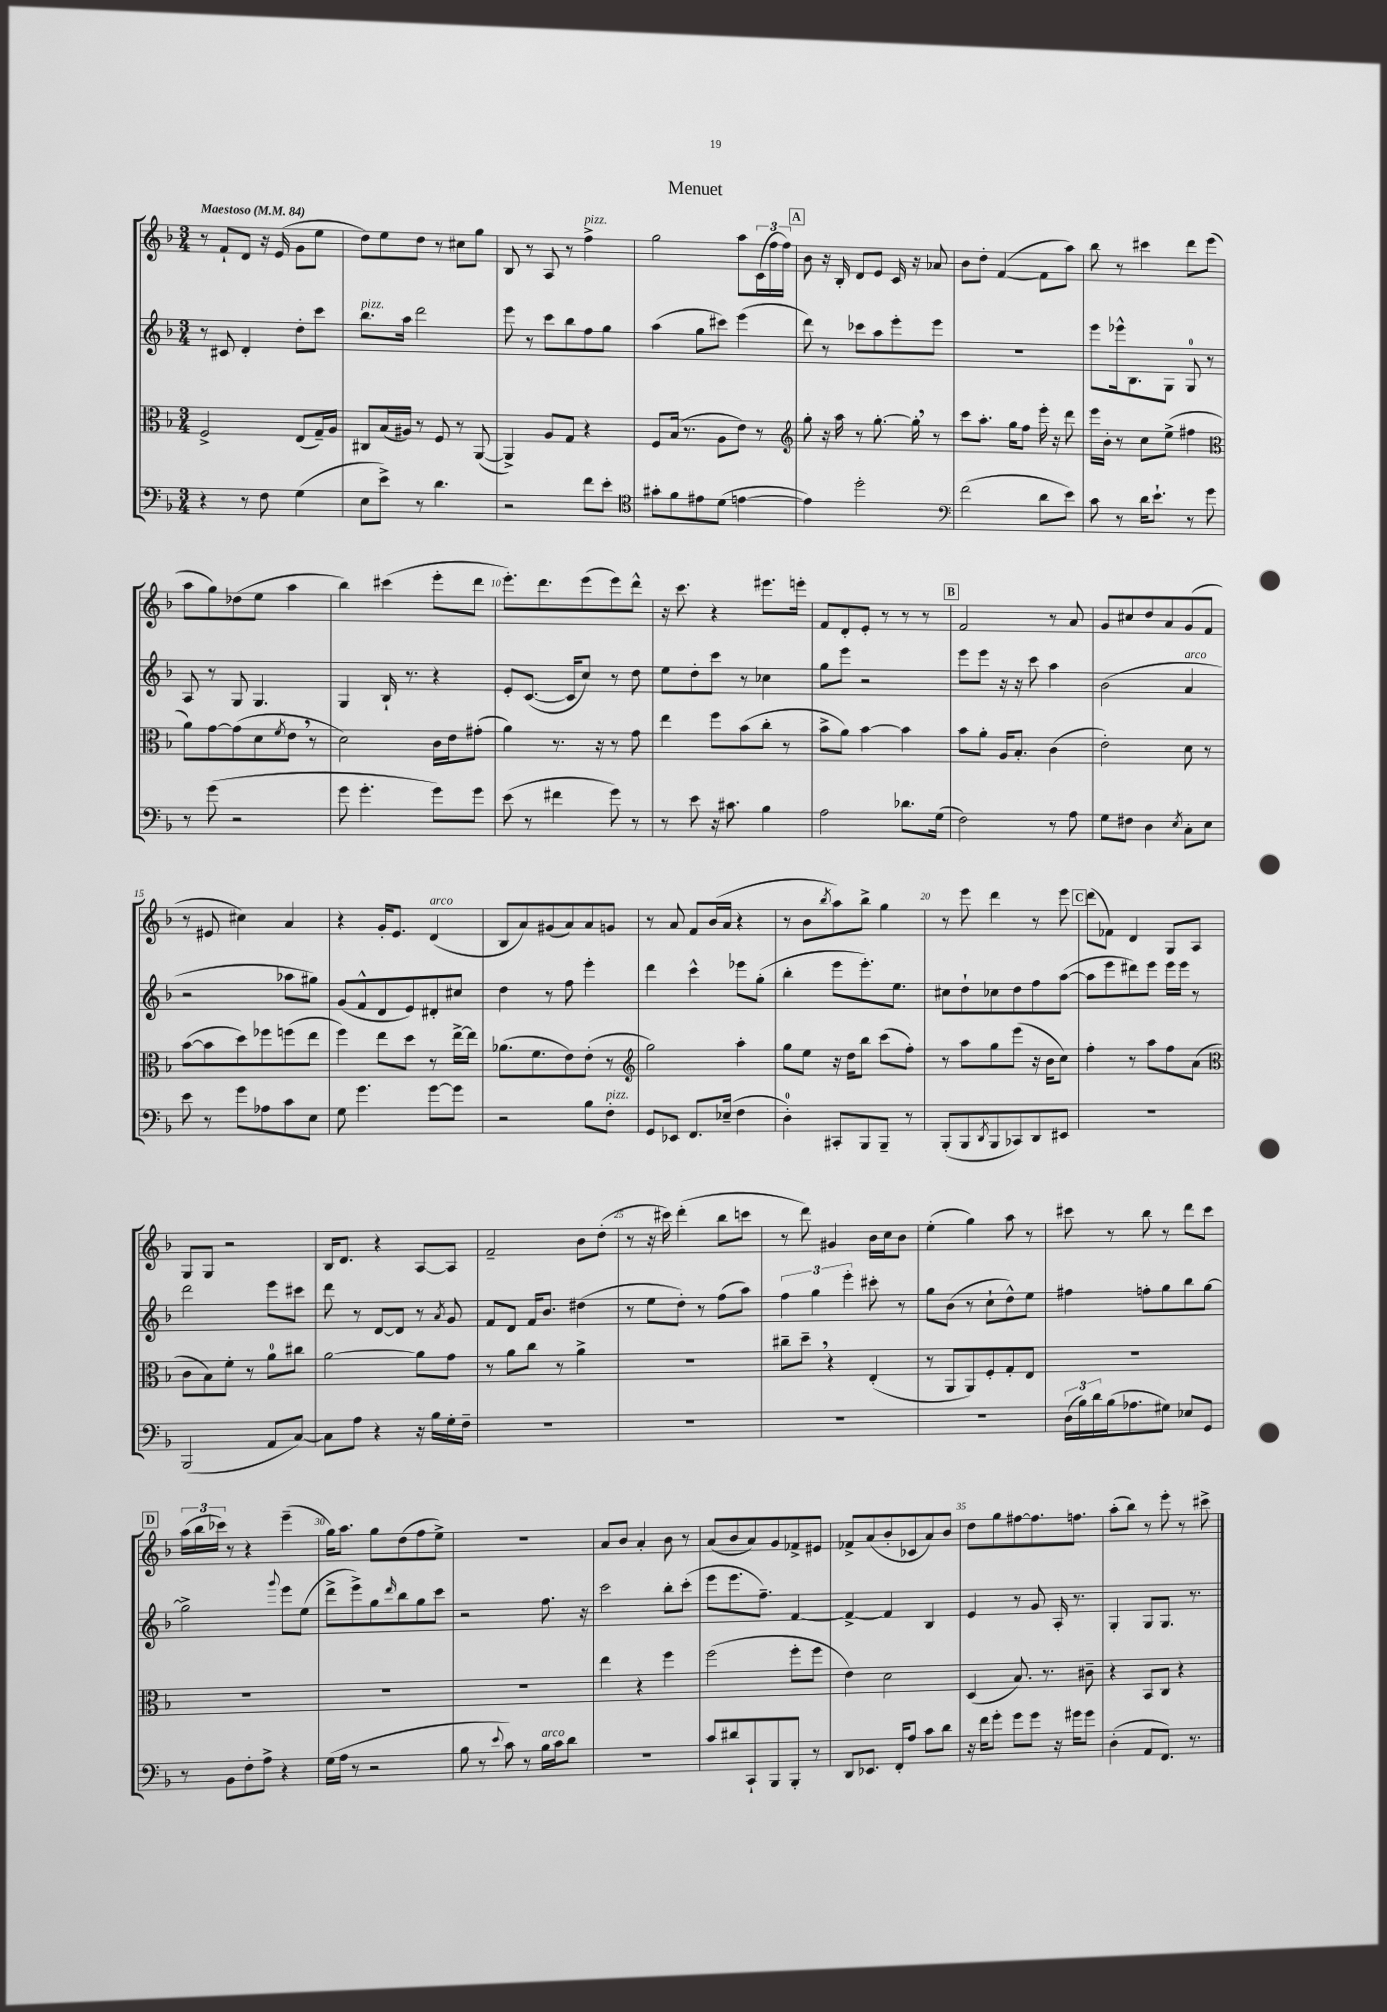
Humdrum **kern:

**kern	**kern	**kern	**kern
*staff4	*staff3	*staff2	*staff1
*clefF4	*clefC3	*clefG2	*clefG2
*k[b-]	*k[b-]	*k[b-]	*k[b-]
*M3/4	*M3/4	*M3/4	*M3/4
*MM84	*MM84	*MM84	*MM84
4r	2F^/	8r	8r
.	.	8c#/	8f`/L
8r	.	4d'/	8d/J
8F\	.	.	16r
.	.	.	(16e/
(4G\	(8E/L	8dd'\L	8g\L
.	16G~/L)	8ccc\J	8ee\J
.	16A/JJ	.	.
=	=	=	=
8E\L	8C#/L	8.bb-\L	8dd\L)
8e^\J)	(16B-/L	.	8ee\
.	16A#/JJ)	16aa\Jk	.
8r	8r	2ddd\	8dd\J
4.d\	8F/	.	8r
.	8r	.	8cc#\L
.	([8AA/	.	8gg\J
=	=	=	=
2r	4AA^/])	8eee\	8B-/
.	.	8r	8r
.	8A/L	8ccc\L	8A/
.	8G/J	8bb-\	8r
8f\L	4r	8ff\	4ff^\
8e'\J	.	8gg\J	.
=	=	=	=
*clefC4	*	*	*
8g#'\L	8F/L	(4aa\	2gg\
8f\	(16B-/Jk	.	.
.	8.r	.	.
8e#\	.	8gg\L	.
(8d\J	8A\L	8ccc#\J)	.
[4e\	8e\J)	(4eee\	8aa\L
.	8r	.	(24c\L
.	.	.	24ff\
.	.	.	24ff\JJ)
=	=	=	=
*	*clefG2	*	*
4e\])	8gg'\	8ddd\)	8b-\
.	16r	8r	16r
.	16aa\	.	16B-'/
2dd'\	8r	8ccc-\L	8d/L
.	[8.gg'\	8aa\	8e/J
.	.	8eee'\	16c/
.	16gg'\]	.	16r
.	8r	8eee\J	8a-/
=	=	=	=
*clefF4	*	*	*
(2f\	8ccc\L	2.r	8b-\L
.	8.aa'\J	.	8dd'\J
.	.	.	([4f/
.	16gg\LK	.	.
.	8ff\J	.	.
8d\L	16eee'\	.	8f\]L
.	16r	.	.
8e\J)	8ddd\	.	8aa\J)
=	=	=	=
8c\	16eee\LL	8eee\L	8bb-\
.	16b-'\JJ	.	.
8r	8r	16eee-^^\k	8r
.	.	8.B-\	.
16d\LK	8cc\L	.	4ccc#\
8.e`\J	.	.	.
.	(8ee^\J	8G\J	.
8r	4ff#\	8G/	8ddd\L
8g\	.	8r	(8eee\J
=	=	=	=
*	*clefC3	*	*
8r	8a\L)	8A/	8aa\L
(8g\	[8g\	8r	8gg\)
2r	(8g\]	8G/	(8dd-\
.	8d\	4.G/	8ee\J
.	8qf/	.	.
.	8e\J	.	4aa\
.	8r	.	.
=	=	=	=
8g\	2d\)	4G/	4bb-\)
4.g'\	.	.	.
.	.	16B-`/	(4ccc#\
.	.	8.r	.
8g\L)	16c\LL	4r	8eee'\L
.	16e\J	.	.
8g\J	(8g#'\J	.	8ddd\J
=	=	=	=
(8e\	4a\)	8e'/L	8.eee'\L)
8r	.	([8.c/J	.
.	.	.	8.ddd\
4f#\	8.r	.	.
.	.	16c/]LK	.
.	.	8cc/J)	(8eee\
.	16r	.	.
8g\)	8r	8r	8eee\)
8r	8g\	8dd\	8ddd^^\J
=	=	=	=
8r	4ee\	8ee\L	16r
.	.	.	8.ccc\
8e\	.	8dd'\	.
16r	8ff\L	8ccc\J	4r
8.c#\	.	.	.
.	(8b-\	8r	.
4B-\	8cc'\J	4cc-\	8.eee#\L
.	8r	.	.
.	.	.	16eee'\Jk
=	=	=	=
2A\	8b-^\L	8gg\L	8f/L
.	8a\J)	8eee\J	8d'/
.	[4b-\	2r	8e'/J
.	.	.	8r
8.d-\L	4b-\]	.	8r
.	.	.	8r
(16G\Jk	.	.	.
=	=	=	=
2F\)	8b-\L	8eee\L	2f/
.	8a'\J	8eee\J	.
.	16A/LK	16r	.
.	8.B-'/J	16r	.
.	.	8ccc\	.
8r	(4c\	4aa\	8r
8A\	.	.	8a/
=	=	=	=
8G\L	2e'\)	(2b-\	8g/L
8F#\J	.	.	8cc#/
4D\	.	.	8dd/
.	.	.	8a/
8qE/	.	.	.
8C'\L	8d\	4a/	(8g/
8E\J	8r	.	8f/J
=	=	=	=
8e\	([8b-\L	2r	8r
8r	8b-\]	.	8e#/
8g\L	8dd\)	.	4cc#\)
8A-\	8ff-\	.	.
8c\	(8ff\	8aa-\L	4a/
8E\J	8ee\J	8gg#\J)	.
=	=	=	=
8G\	4ff\)	(8g/L	4r
4.g\	.	8f^^/	.
.	8ee\L	8d/	16g'/LK
.	.	.	8.e/J
.	8dd\J	8e/)	.
[8g\L	8r	8d#'/	(4d/
8g\]J	[16ee^\LL	8cc#/J	.
.	16ee\]JJ	.	.
=	=	=	=
2r	(8.a-\L	4dd\	8B-/L
.	.	.	8a/)
.	8.f\	.	.
.	.	8r	(8g#/
.	8e\)	8ff\	8a/)
8B-\L	(8e'\J	4eee'\	8a/
8F'\J	8r	.	8g/J
=	=	=	=
*	*clefG2	*	*
8GG/L	2gg\)	4ddd\	8r
8EE-/J	.	.	8a/
8.FF/L	.	4ccc^^\	8f/L
.	.	.	(16b-/L
(16E-~/Jk	.	.	16a/JJ
4F\	4aa'\	8eee-\L	4r
.	.	(8gg'\J	.
=	=	=	=
4D'\)	8gg\L	4bb-'\	8r
.	8ee\J	.	8b-\L
.	.	.	8qbb-/
8CC#'/L	16r	8eee\L	8aa\)
.	16dd\LK	.	.
8BBB-/	8bb-\J	8.eee'\)	8bb-^\J
8BBB-~/J	(8ccc\L	.	4gg\
.	.	8.ee\J	.
8r	8ff'\J)	.	.
=	=	=	=
(8BBB-'/L	8r	8cc#\L	8r
8BBB-/	8aa\L	8dd`\	8eee\
8qDD/	.	.	.
8BBB-/	8gg\	8cc-\	4ddd\
8CC-/)	(8eee\J	8dd\	.
8DD/	16r	8ff\	8r
.	16b-\LK	.	.
8EE#/J	8cc\J)	([8aa\J	8eee\
=	=	=	=
2.r	4ff'\	8aa\]L	(8ddd\L
.	.	8eee\	8f-\J)
.	8r	8ddd#\)	4d/
.	8aa\L	8eee\J	.
.	8ff\	16eee\LL	8G/L
.	.	16eee\JJ	.
.	(8a\J	8r	8A/J
=	=	=	=
*	*clefC3	*	*
(2BBB-/	8c\L	2ddd\	8G/L
.	8B-\)	.	8G/J
.	8f'\J	.	2r
.	8r	.	.
8AA/L	8a\L	8eee\L	.
[8C/J)	8cc#\J	8ccc#\J	.
=	=	=	=
8C\]L	[2a\	8ddd\	16B-/LK
.	.	.	8.d/J
8A\J	.	8r	.
4r	.	[8d/L	4r
.	.	8d/]J	.
16r	8a\]L	8r	[8A/L
16B-\LL	.	.	.
.	.	8qa/	.
16G'\	8g\J	8g/	8A/]J
16F~\JJ	.	.	.
=	=	=	=
2.r	8r	8f/L	2f~/
.	8a\L	8d/J	.
.	8cc\J	16f/LK	.
.	.	8.b-/J	.
.	8r	.	.
.	4a^\	(4dd#\	8b-\L
.	.	.	(8dd'\J
=	=	=	=
2.r	2.r	8r	8r
.	.	8ee\L	16r
.	.	.	16ccc#\)
.	.	8dd'\J)	(4ddd'\
.	.	8r	.
.	.	(8ff\L	8bb-\L
.	.	8aa\J)	8ccc\J
=	=	=	=
2.r	8cc#~\L	6ff\	8r
.	8dd~\J	.	8ddd\)
.	.	6gg\	.
.	4r	.	4g#/
.	.	6eee'\	.
.	(4E'/	8ccc#'\	16b-\LL
.	.	.	16cc\J
.	.	8r	8b-\J
=	=	=	=
2.r	8r	8gg\L	(4ee'\
.	8AA/L	(8b-\J	.
.	8AA/)	8r	4gg\)
.	8F'/	8cc`\L	.
.	8G'/	8dd^^\)	8aa\
.	8E/J	8ee\J	8r
=	=	=	=
(24D\LL	2.r	4ff#\	8ccc#\
24B-\)	.	.	.
24d\	.	.	.
(16B-\J	.	.	8r
8.A-\	.	.	.
.	.	8ff'\L	8bb-\
8G#\J)	.	8gg\	8r
8E-/L	.	8bb-\	8ddd\L
8GG/J	.	[8gg\J	8ccc#\J
=	=	=	=
8r	2.r	2gg^\]	(24aa\LL
.	.	.	24bb-\
.	.	.	24ccc-\JJ)
8BB-\L	.	.	8r
8F'\	.	.	4r
8A^\J	.	.	.
.	.	8qqggg/	.
4r	.	8eee\L	(4eee~\
.	.	(8ee\J	.
=	=	=	=
(16G\LL	2.r	8ddd^\L	16gg\LK)
16A\JJ	.	.	8.aa\J
8r	.	8eee^\)	.
2r	.	8gg\	8gg\L
.	.	16qqddd/	.
.	.	8bb-\	(8dd\
.	.	8gg\	8ff\
.	.	8ccc\J	8ee^\J)
=	=	=	=
8B-\	2.r	2r	2.r
8r	.	.	.
8qqe/	.	.	.
8c\)	.	.	.
8r	.	.	.
16B-\LL	.	8.ff\	.
16c\J	.	.	.
8d\J	.	.	.
.	.	16r	.
=	=	=	=
2.r	4ee\	2ccc\	8a/L
.	.	.	8b-/J
.	4r	.	4a'/
.	4ff\	8bb-'\L	8b-\
.	.	(8ccc'\J	8r
=	=	=	=
8c/L	(2ff\	8eee\L	(8a/L
8d#/	.	8.eee\	8b-/
8CC`/	.	.	8a/)
.	.	8.ff~\J)	.
8BBB-/	.	.	8g/
8BBB-'/J	8ff'\L	[4f/	8f-^/
8r	8ff\J	.	8e#/J
=	=	=	=
8DD/L	4e\)	4f^/_	8f-^/L
8.EE-/J	.	.	(8a/
.	2d\	4f/]	8b-'/
16FF'/LK	.	.	.
8A/J	.	.	8c-/
8c\L	.	4B-/	8a/)
8d\J	.	.	8b-/J
=	=	=	=
16r	(4D/	4e/	8dd\L
16f\LK	.	.	.
8g'\J	.	.	8gg\
8g\L	8.B-/)	8r	[8ff#\
8g\J	.	8g/	8.ff#\]
.	8.r	.	.
16r	.	16A'/	.
16g#\LK	.	8.r	8.ff\J
8g#\J	8c#~\	.	.
=	=	=	=
(4D'\	4r	4G'/	(8aa'\L
.	.	.	8bb-\J)
8AA/L	8BB-/L	8G/L	8r
8.FF/J)	8C/J	8.G/J	8eee'\
.	4r	.	8r
8.r	.	8.r	.
.	.	.	8ccc#^\
==	==	==	==
*-	*-	*-	*-
